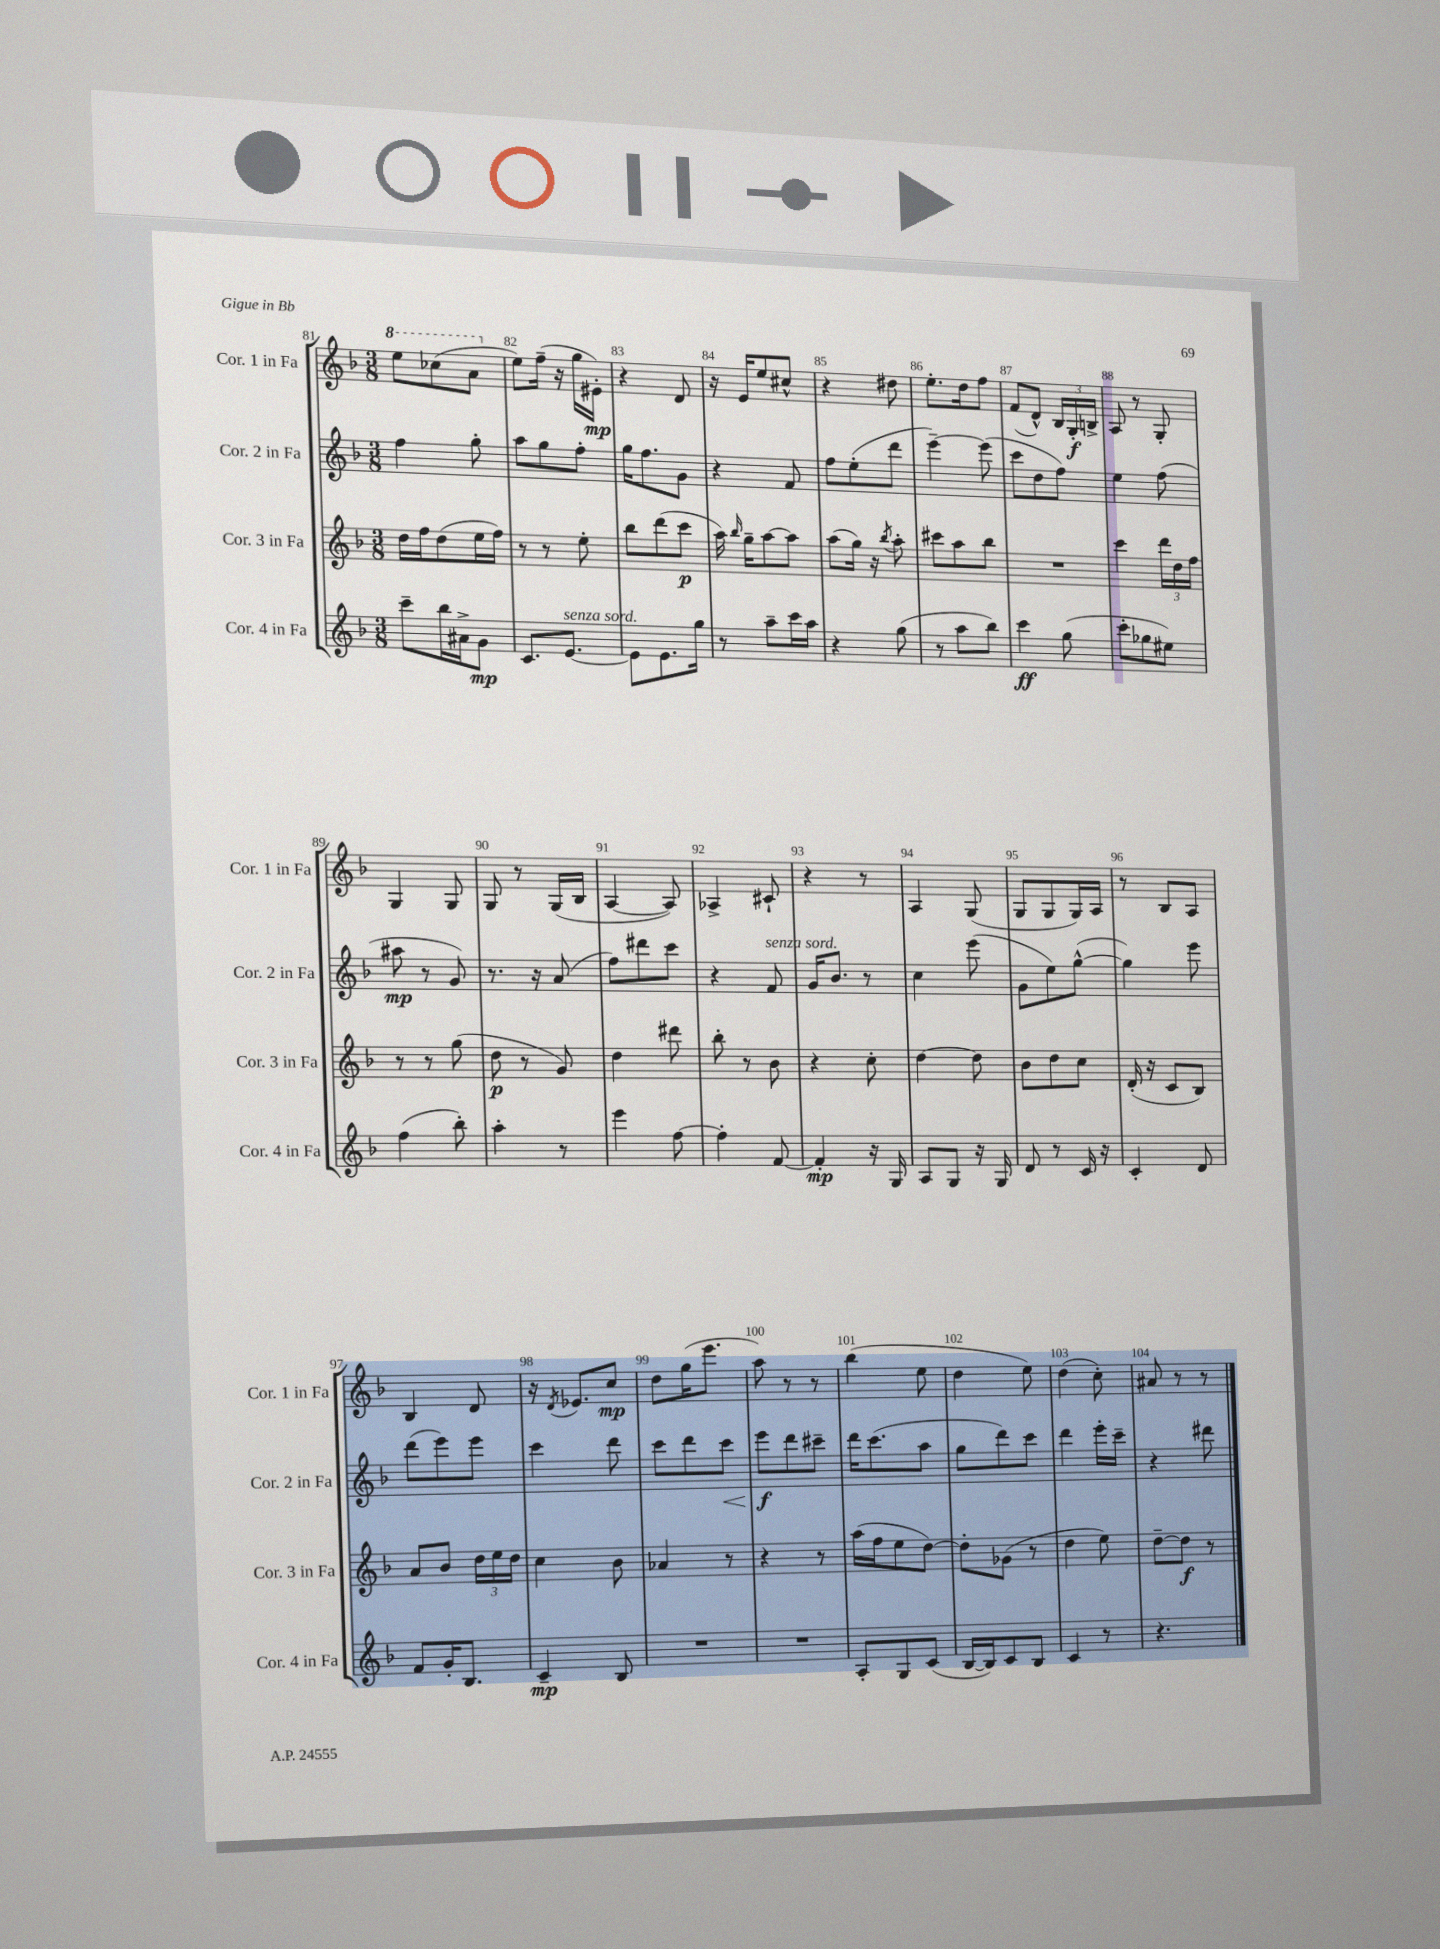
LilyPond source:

<<
\new StaffGroup <<
\new Staff = "s0" \with { instrumentName = "Cor. 1 in Fa" shortInstrumentName = "Cor. 1 in Fa" } {
    \clef treble \key f \major \numericTimeSignature \time 3/8
    \autoBeamOff \ottava #1 e'''8[ ces'''8( a''8] \ottava #0 |
    e''8[) f''16]--( r16 g''16[ eis'16]-.\mp) |
    r4 d'8 |
    r16 e'16[ e''8 cis''8]-^ |
    r4 dis''8 |
    e''8.[-. d''16 f''8] |
    f'8[( d'8]-^) \tuplet 3/2 { bes16[ g16-.\f b16]-> } |
    a8 r8 g8-. |
    g4 g8 |
    g8 r8 g16[( bes16] |
    a4~ a8) |
    aes4-> cis'8-! |
    r4 r8 |
    a4 g8( |
    g8[ g8 g16) a16] |
    r8 bes8[ a8] |
    bes4 d'8 |
    r16 \acciaccatura { d'8 } ees'8.[ c''8]\mp |
    d''8[ g''16( e'''8.] |
    a''8) r8 r8 |
    bes''4( e''8 |
    d''4 e''8) |
    d''4( c''8-.) |
    ais'8 r8 r8 \bar "|." |
}
\new Staff = "s1" \with { instrumentName = "Cor. 2 in Fa" shortInstrumentName = "Cor. 2 in Fa" } {
    \clef treble \key f \major \numericTimeSignature \time 3/8
    \autoBeamOff f''4 g''8-. |
    a''8[ g''8 f''8]-. |
    g''16[ f''8. g'8] |
    r4 f'8 |
    f''8[ e''8-.( d'''8] |
    e'''4~--) e'''8( |
    c'''8[ d''8 f''8]) |
    e''4 f''8( |
    ais''8\mp r8 g'8) |
    r8. r16 a'8( |
    f''8[) dis'''8 c'''8] |
    r4 f'8^\markup { \italic "senza sord." } |
    g'16[ bes'8.] r8 |
    c''4 e'''8( |
    g'8[ e''8) g''8]~-^( |
    g''4) e'''8 |
    d'''8[( e'''8) e'''8] |
    c'''4 d'''8 |
    c'''8[ d'''8 c'''8]\< |
    e'''8[\f\! d'''8 cis'''8]-- |
    d'''16[ c'''8.( a''8] |
    g''8[ d'''8) c'''8] |
    d'''4 e'''16[-. c'''16]-- |
    r4 dis'''8 \bar "|." |
}
\new Staff = "s2" \with { instrumentName = "Cor. 3 in Fa" shortInstrumentName = "Cor. 3 in Fa" } {
    \clef treble \key f \major \numericTimeSignature \time 3/8
    \autoBeamOff d''16[ f''16 d''8( e''16 f''16]) |
    r8 r8 e''8-. |
    bes''8[ d'''8( c'''8]\p |
    a''16) \grace { bes''16 } g''16[-- a''8~ a''8] |
    a''8[( g''16]) r16 \acciaccatura { bes''8 } a''8-. |
    cis'''8[ a''8 bes''8] |
    R4. |
    c'''4 \tuplet 3/2 { d'''16[ d''16 f''16] } |
    r8 r8 g''8( |
    d''8\p r8 g'8) |
    d''4 dis'''8 |
    bes''8-. r8 bes'8 |
    r4 c''8-. |
    d''4~ d''8 |
    bes'8[ d''8 c''8] |
    d'16-.( r16 c'8[ bes8]) |
    a'8[ bes'8] \tuplet 3/2 { d''16[ e''16 d''16] } |
    c''4 bes'8 |
    aes'4 r8 |
    r4 r8 |
    a''16[( f''16 e''8 d''8]~) |
    d''8[-. ges'8]( r8 |
    d''4 e''8) |
    d''8[~-- d''8]\f r8 \bar "|." |
}
\new Staff = "s3" \with { instrumentName = "Cor. 4 in Fa" shortInstrumentName = "Cor. 4 in Fa" } {
    \clef treble \key f \major \numericTimeSignature \time 3/8
    \autoBeamOff c'''8[-- bes''16 ais'16-> g'8]\mp |
    c'8.[ e'8.]~^\markup { \italic "senza sord." } |
    e'8[ e'8. g''16] |
    r8 a''8[-- c'''16 a''16] |
    r4 g''8( |
    r8 a''8[ bes''8]) |
    c'''4\ff g''8( |
    c'''8[-. ges''8 eis''8]) |
    f''4( bes''8-.) |
    a''4-. r8 |
    e'''4 f''8~ |
    f''4-. f'8~ |
    f'4-.\mp r16 g16 |
    a8[ g8] r16 g16 |
    d'8 r8 c'16 r16 |
    c'4-. d'8 |
    f'8[ g'16-. bes8.] |
    c'4--\mp bes8 |
    R4. |
    R4. |
    a8[-. g8 c'8]( |
    bes16[~ bes16) c'8 bes8] |
    c'4 r8 |
    r4. \bar "|." |
}
>>
>>
\layout { \context { \Score currentBarNumber = #81 \override BarNumber.break-visibility = ##(#f #t #t) barNumberVisibility = #all-bar-numbers-visible } }
